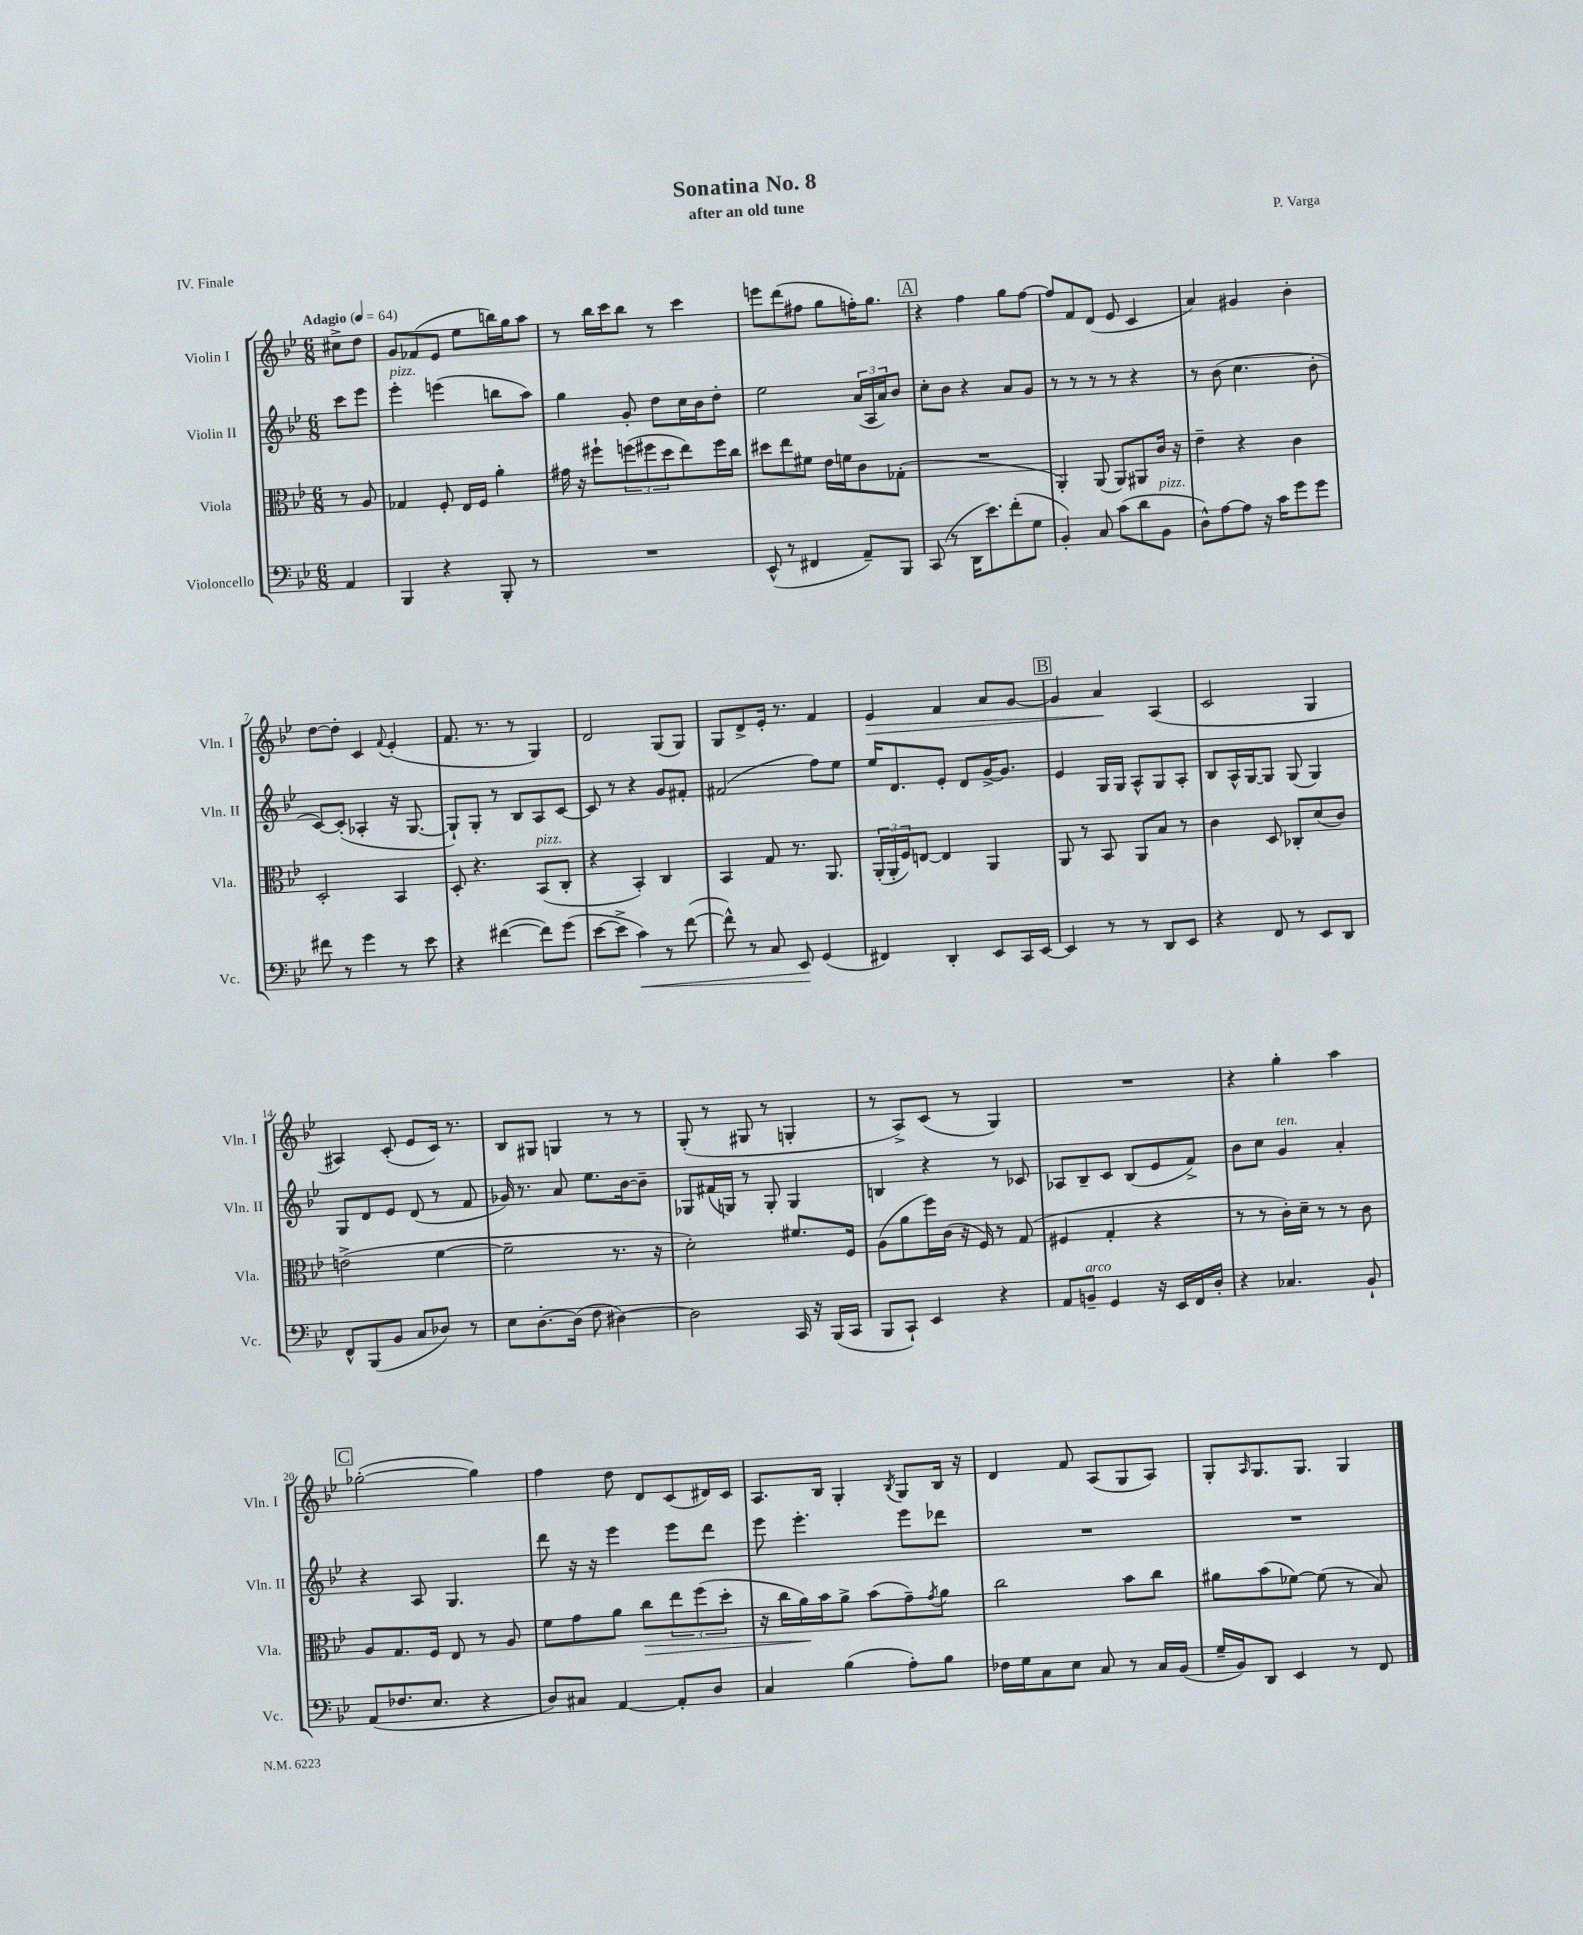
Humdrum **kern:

**kern	**kern	**kern	**kern
*staff4	*staff3	*staff2	*staff1
*clefF4	*clefC3	*clefG2	*clefG2
*k[b-e-]	*k[b-e-]	*k[b-e-]	*k[b-e-]
*M6/8	*M6/8	*M6/8	*M6/8
*MM64	*MM64	*MM64	*MM64
4AA	8r	8ccc	8cc#^
.	8A	8eee-	8dd
=	=	=	=
4BBB-	4G-	4eee-'	8g
.	.	.	(8f-
4r	8F'	(4eee	8e-
.	16E-	.	8ee-
.	16F	.	.
8BBB-'	4a'	8bb	16bb)
.	.	.	16gg
8r	.	8aa)	8aa
=	=	=	=
2.r	16g#	4gg	8r
.	16r	.	.
.	8ff#`	.	16bb-
.	.	.	16ccc
.	(12ff	8g'	8bb-
.	12ff#	.	.
.	.	8dd	8r
.	12dd	.	.
.	8ee-)	16cc	4ccc
.	.	16b-	.
.	16ff#	8dd'	.
.	16cc	.	.
=	=	=	=
(8EE-^^	8dd#	2ee-	8eee
8r	8ee-	.	(8ddd
4FF#	8f#	.	8ff#
.	16e-	.	8gg
.	16f	.	.
8AA~)	8c	(24a	16ff')
.	.	24A	.
.	.	.	8.gg
.	.	24a)	.
8BBB-	(8G-'	8b-	.
=	=	=	=
(8CC	2.r	8cc'	4r
8r	.	8b-	.
16DD	.	4r	4ff
8.e-)	.	.	.
(8f'	.	8a	8gg
8G	.	8g	[8ff
=	=	=	=
4BB-')	4AA')	8r	8ff]
.	.	8r	8f
8C	(8AA	8r	(8d
(8c	8AA)	8r	8e-
8d	8AA#	4r	4c
8BB-	16c	.	.
.	16r	.	.
=	=	=	=
8D^^)	4e-~	8r	4a)
[8A	.	(8b-	.
8A]	4r	4.cc	4g#
16r	.	.	.
16c	.	.	.
8g	4c	.	4b-'
8g	.	8b-'	.
=	=	=	=
8f#	2D'	[8c)	[8dd
8r	.	(8c']	8dd']
4g	.	4A-'	4c
.	.	.	8qqf
8r	4BB-	16r	(4e-'
.	.	[8.G	.
8e-	.	.	.
=	=	=	=
4r	8D'	8G`])	8.f
.	4.r	8G'	.
.	.	.	8.r
([4f#	.	8r	.
.	.	8B-	8r
8f#])	(8BB-	8A	4G)
(8g	8C'	[8c	.
=	=	=	=
[8e-	4r	8c]	2d
8e-^]	.	8r	.
4c)	4BB-')	4r	.
8r	4C	8g	(8G
([8f	.	8f#'	8G)
=	=	=	=
8f^^])	4BB-	(2f#	8G
8r	.	.	8d^
8C	8G	.	16e-'
.	.	.	8.r
8EE-	8.r	.	.
(4GG	.	8ff)	4f
.	8.AA	.	.
.	.	8ee-	.
=	=	=	=
4FF#)	(24AA'	16ee-	4e-
.	24AA'	.	.
.	.	8.d	.
.	24F)	.	.
.	[8E	.	.
4DD'	4E]	8e-'	4f
.	.	8d	.
8EE-	4AA	[16g^	8a
.	.	8.g]	.
16CC	.	.	[8g
[16EE-	.	.	.
=	=	=	=
4EE-]	8AA	4e-	4g]
.	8r	.	.
8r	8BB-	16G	4a
.	.	16G	.
8r	8AA	8A^^	.
8DD	8B-	8G	(4A
8EE-	8r	8A'	.
=	=	=	=
4r	4c	8B-	2c
.	.	16A^^	.
.	.	[16G	.
8FF	8D	8G]	.
8r	8C-'	(8G	.
8EE-	(8d	4G)	4G
8DD	8c)	.	.
=	=	=	=
8FF^^	(2e^	8G	4A#)
(8BBB-	.	8d	.
8BB-	.	8e-	(8c'
8C	.	(8d	8e-
8D-)	[4f	8r	16c)
.	.	.	8.r
8r	.	8f	.
=	=	=	=
8E-	2f~]	16g-)	8B-
.	.	8.r	.
[8.D'	.	.	8G#
.	.	8a	4G
(16D]	.	.	.
8F	.	8.ee-	.
[4D#)	8.r	.	8r
.	.	[16b-	.
.	.	8b-~]	8r
.	16r	.	.
=	=	=	=
2D#]	2d')	8G-	(8G'
.	.	(16f#	8r
.	.	16G)	.
.	.	8r	8G#
.	.	8G'	8r
16CC	8.f#	4G	4G'
16r	.	.	.
(16BBB-	.	.	.
16CC	16F	.	.
=	=	=	=
8BBB-	(8A	4B	8r
8CC`)	8a	.	8A^)
4EE-	16ff)	4r	(8c
.	(16c	.	.
.	16r	.	8r
.	16F)	.	.
4r	8r	8r	4G)
.	(8G	8c-	.
=	=	=	=
8AA	4F#	8A-	2.r
8BB~	.	8B-~	.
4GG	4G'	8c	.
.	.	(8B-	.
16r	4r	8e-	.
16EE-	.	.	.
16FF	.	8f^)	.
16D'	.	.	.
=	=	=	=
4r	8r	8b-	4r
.	8r	8cc	.
4.C-	16c')	4g	4gg'
.	16d~	.	.
.	8r	.	.
.	8r	4a'	4aa
8BB-`	8c	.	.
=	=	=	=
(8AA	8A	4r	([2gg-'
8.F-	8.G	.	.
.	.	8A	.
8.E-	16F	.	.
.	8E-	4.G	.
4r	8r	.	4gg-])
.	8A	.	.
=	=	=	=
8D)	8f	8ddd	4ff
8C#	8g	16r	.
.	.	16r	.
[4AA	8a	4eee-	8dd
.	8cc	.	8d
8AA']	12ee-	8eee-	(8c
.	(12ff	.	.
8D	.	8ddd	16d#)
.	12dd'	.	.
.	.	.	16c
=	=	=	=
4C	16r	8eee-	8.A
.	16cc	.	.
.	16a)	4.eee-'	.
.	16b-	.	16B-
(4B-	8a^	.	4G'
.	(8b-	.	.
.	.	.	8qB-
8A')	8g~)	8eee-	8G
.	8qg	.	.
8B-	8a	8ddd-	16B-
.	.	.	16r
=	=	=	=
16F-	2cc	2.r	4d
16G	.	.	.
8C	.	.	.
8E-	.	.	8f
8C	.	.	(8A
8r	8b-	.	8G
16C	8cc	.	8A)
(16BB-	.	.	.
=	=	=	=
16G~	8a#	2.r	8G'
16BB-)	.	.	.
.	.	.	16qqA
8DD	(8b-	.	8.G
4EE-	[8f-)	.	.
.	.	.	8.G
.	(8f-]	.	.
8r	8r	.	4G
8FF	8B-)	.	.
==	==	==	==
*-	*-	*-	*-
